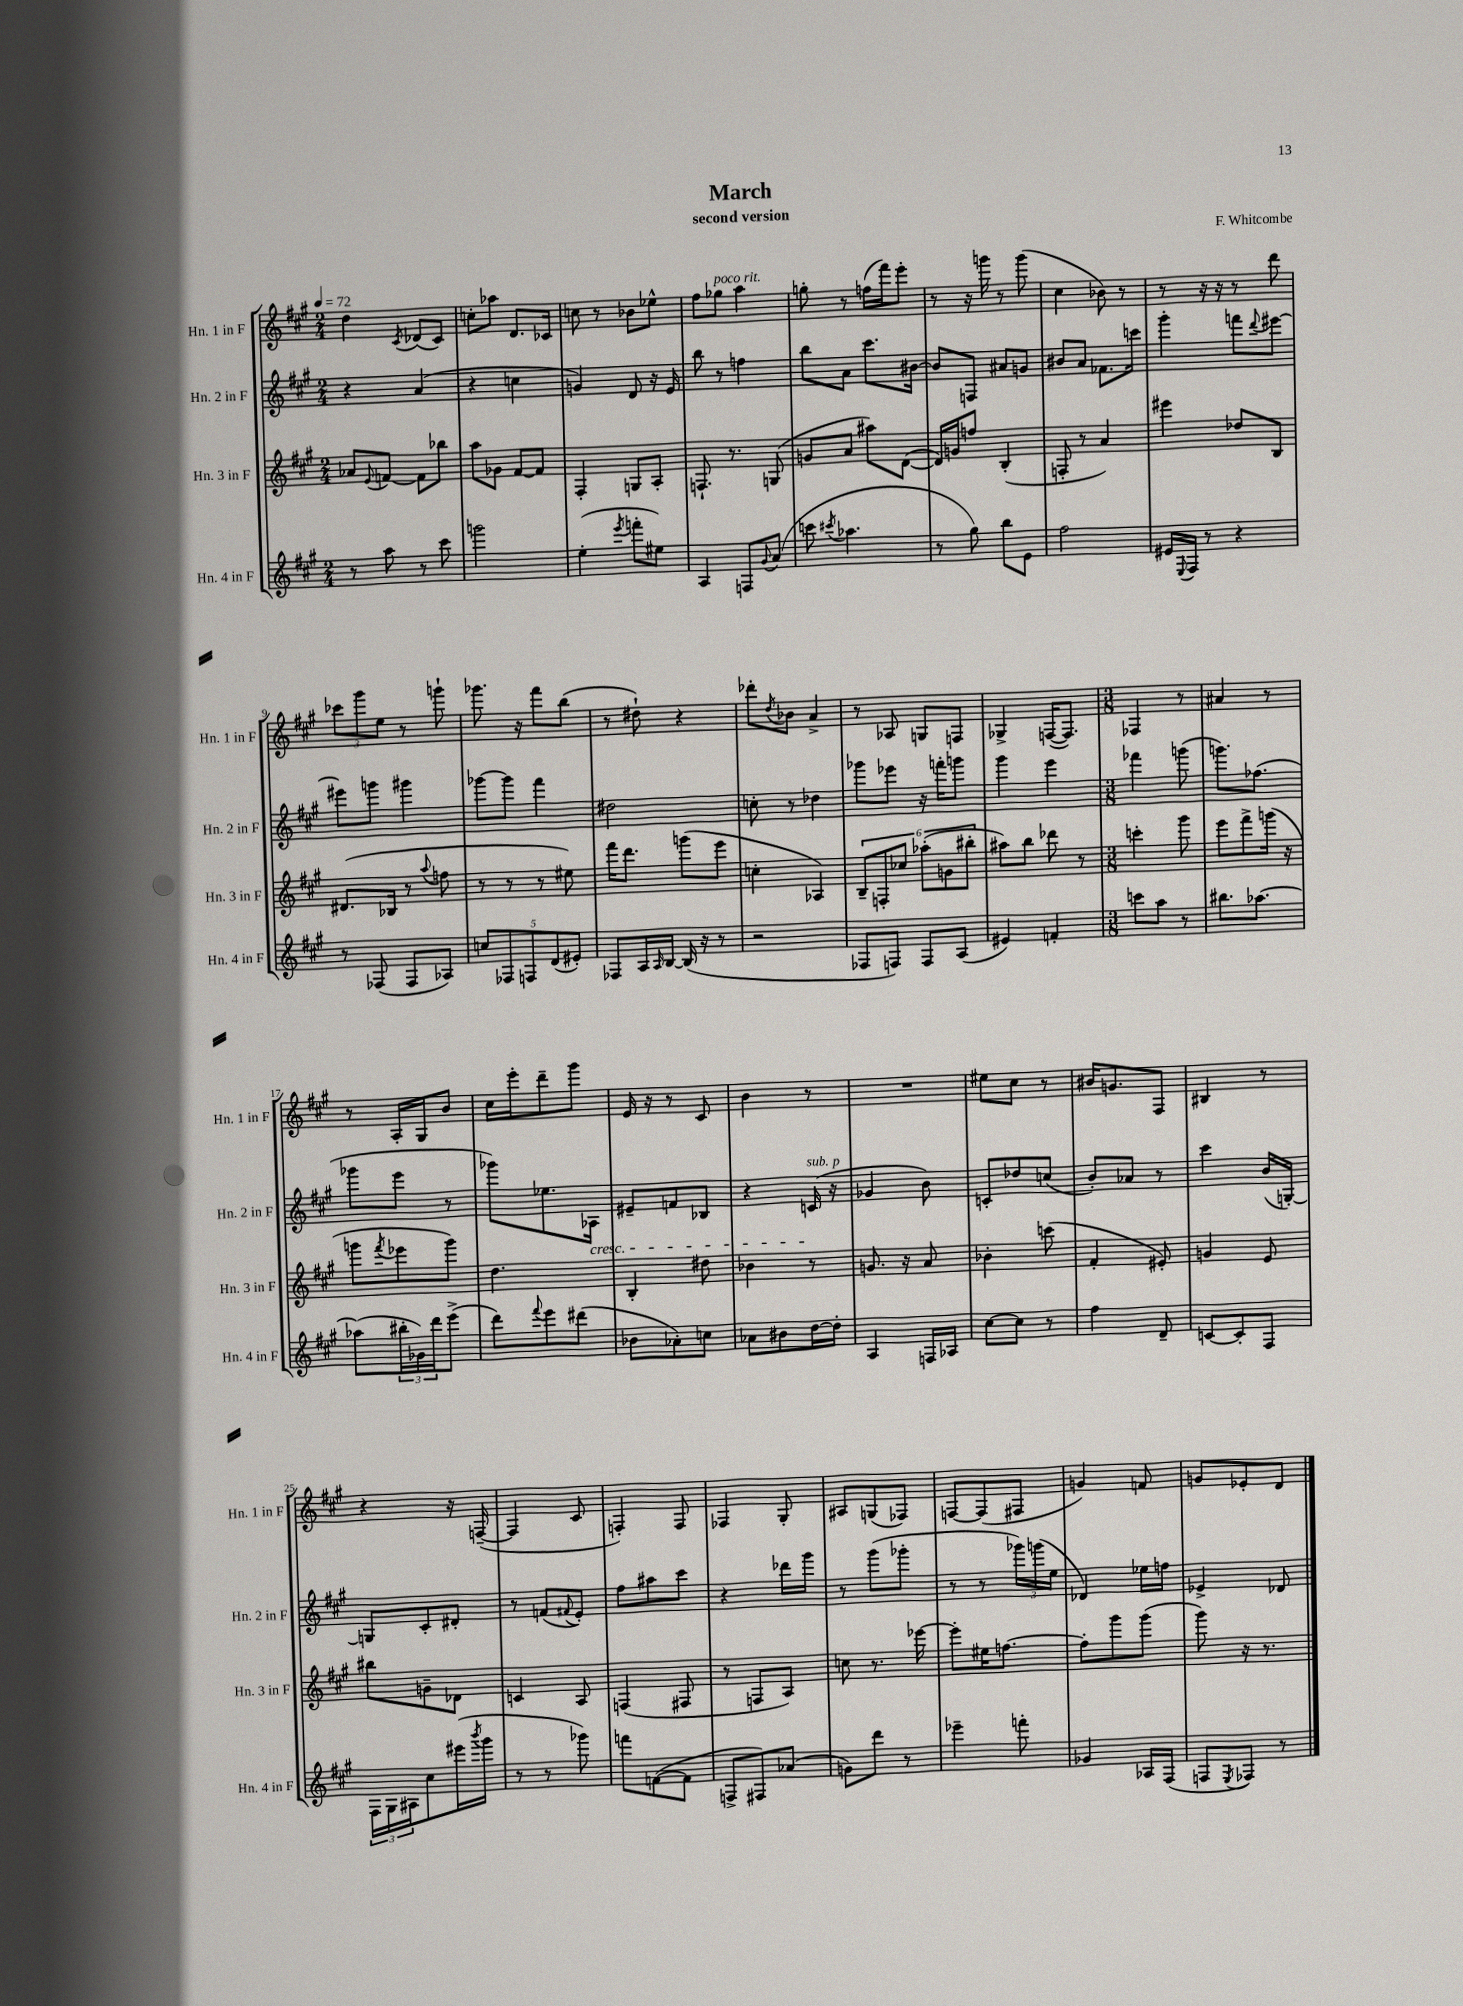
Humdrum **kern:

**kern	**kern	**kern	**kern
*staff4	*staff3	*staff2	*staff1
*clefG2	*clefG2	*clefG2	*clefG2
*k[f#c#g#]	*k[f#c#g#]	*k[f#c#g#]	*k[f#c#g#]
*M2/4	*M2/4	*M2/4	*M2/4
*MM72	*MM72	*MM72	*MM72
8r	8a-	4r	4dd
.	8qqe	.	.
8aa	[8f	.	.
.	.	.	8qc#
8r	8f]	(4a	(8d-
8ccc#	8bb-	.	8c#)
=	=	=	=
2ggg	8aa	4r	8cc'
.	8g-	.	8aa-
.	[8f#	4cc	8.d
.	8f#]	.	.
.	.	.	16c-
=	=	=	=
(4ee'	4F#'	4g)	8cc
.	.	.	8r
8qeee	.	.	.
8fff'	8G	8d	8b-
8ee#)	8A'	16r	8ee-^^
.	.	16e	.
=	=	=	=
4A	8.F`	8bb	8ff#
.	.	8r	8gg-
.	8.r	.	.
8F	.	4ff	4aa
8qqg#	.	.	.
(8a	(8G	.	.
=	=	=	=
8ccc	8g	8bb	8gg'
8qccc#	.	.	.
4.aa-	8a	8a	8r
.	8aa#)	8.ccc#	(16ff
.	.	.	16fff#)
.	([8d	.	8eee'
.	.	[16b#	.
=	=	=	=
8r	16d])	8b#]	8r
.	16g	.	.
8gg#)	8ff	8F	16r
.	.	.	16ggg
8bb	(4B'	8a#	8r
8e	.	8g	(8ggg
=	=	=	=
2ff#	8F'	8b#	4cc#
.	8r	8a	.
.	4a)	8.f-	8b-)
.	.	.	8r
.	.	16ccc	.
=	=	=	=
16e#	4eee#	4ggg#'	8r
8qqE	.	.	.
16F#	.	.	.
8r	.	.	16r
.	.	.	16r
4r	8dd-	8fff	8r
.	.	8qqddd	.
.	8B	[8eee#	8ddd
=	=	=	=
8r	(8.d#	8eee#]	12ccc-
.	.	.	12ggg#
(8F-	.	8ggg	.
.	.	.	12ee
.	16B-	.	.
8F-	8r	4ggg#	8r
.	8qqaa	.	.
8A-)	8ff	.	8ggg`
=	=	=	=
10cc	8r	[8ggg-	8.ggg-
10F-	.	.	.
.	8r	8ggg-]	.
.	.	.	16r
10F	.	.	.
.	8r	4fff#	8fff#
(10d	.	.	.
.	8ee#)	.	(8bb
10e#')	.	.	.
=	=	=	=
8F-	16fff#	2dd#	8r
.	8.ddd	.	.
16A	.	.	8dd#`)
16qqA	.	.	.
[16B	.	.	.
(16B]	(8ggg	.	4r
16r	.	.	.
8r	8eee	.	.
=	=	=	=
2r	4cc'	8cc'	8ddd-'
.	.	.	8qdd
.	.	8r	8b-
.	4A-)	4dd-	4a^
=	=	=	=
8F-	12B~	8ggg-	8r
.	12F'	.	.
8F)	.	8eee-	8A-
.	12cc-	.	.
8F	(12aa-'	16r	8G
.	.	16fff'	.
.	12g	.	.
(8A	.	8ggg	8F
.	12bb#'	.	.
=	=	=	=
4e#)	8aa#)	4ggg#	4G-^
.	8bb	.	.
4f'	8ddd-	4eee	([16F
.	.	.	8.F])
.	8r	.	.
=	=	=	=
*M3/8	*M3/8	*M3/8	*M3/8
8ccc	4ccc'	4fff-	4F-
8aa	.	.	.
8r	8ggg#	(8ggg	8r
=	=	=	=
8.bb#	8eee	8.ggg)	4a#
.	8fff#^	.	.
[8.aa-	.	(8.ff-	.
.	(16ggg	.	8r
.	16r	.	.
=	=	=	=
(8aa-]	8ggg	8ggg-	8r
.	8qfff#	.	.
24bb#'	8eee-	8eee	16A'
24g-)	.	.	.
.	.	.	16G#
24ddd	.	.	.
(8eee^	8ggg)	8r	8b
=	=	=	=
8ddd)	4.dd	8ggg-)	16cc#
.	.	.	16eee'
8qqfff#	.	.	.
8eee	.	8.ee-	8ddd~
(8ddd#	.	.	8ggg#
.	.	16A-	.
=	=	=	=
8b-	4B'	8e#~	16e
.	.	.	16r
8a-')	.	8f	8r
8cc	8dd#	8B-	8c#
=	=	=	=
8a-	4b-	4r	4b
8b#	.	.	.
[16dd	8r	(16c	8r
16dd']	.	16r	.
=	=	=	=
4A	8.g	4g-	4.r
.	16r	.	.
16F	8a	8b)	.
16A-	.	.	.
=	=	=	=
[8cc#	4b-'	8c'	8ee#
8cc#]	.	8dd-	8cc#
8r	(8ccc	(8cc	8r
=	=	=	=
4ff#	4f#'	8b')	16b#
.	.	.	8.g
.	.	8a-	.
8d~	8e#')	8r	8F#
=	=	=	=
[8c	4g	4ccc#	4B#
8c']	.	.	.
8F#	8e	(16b	8r
.	.	[16G')	.
=	=	=	=
24F#	8bb#	8G]	4r
24G#	.	.	.
24A#	.	.	.
8cc#	8g~	8c#'	.
(16eee#	8d-	8d#'	16r
8qbbb	.	.	.
16ggg#	.	.	([16F~
=	=	=	=
8r	4c	8r	4F]
8r	.	(8f	.
.	.	8qqf#	.
8ggg-)	8A	8e')	8c#
=	=	=	=
8fff	(4F	8ff#	4F')
([8f	.	8aa#	.
8f]	8F#	8ccc#	8F
=	=	=	=
8F^	8r	4r	4F-
8F#)	8F	.	.
(8a-	8A)	16ddd-	8G#'
.	.	16ggg#	.
=	=	=	=
8g)	8cc	8r	8A#
8ddd	8.r	(8ggg#	(8G
8r	.	8ggg-'	8F-)
.	[16eee-	.	.
=	=	=	=
4eee-~	8eee-']	8r	[8F
.	16ee#	8r	(8F]
.	[8.ff	.	.
8fff'	.	24ggg-)	8F#
.	.	(24ggg	.
.	.	24ee	.
=	=	=	=
4g-	8ff']	4d-)	4g)
.	8ggg#	.	.
16A-	(8ggg#	16ee-	8f
(16F#	.	16ff	.
=	=	=	=
8F	8ggg#)	4e-^	8g
8qE	.	.	.
8F-)	16r	.	8e-'
.	8.r	.	.
8r	.	8d-	8d
==	==	==	==
*-	*-	*-	*-
